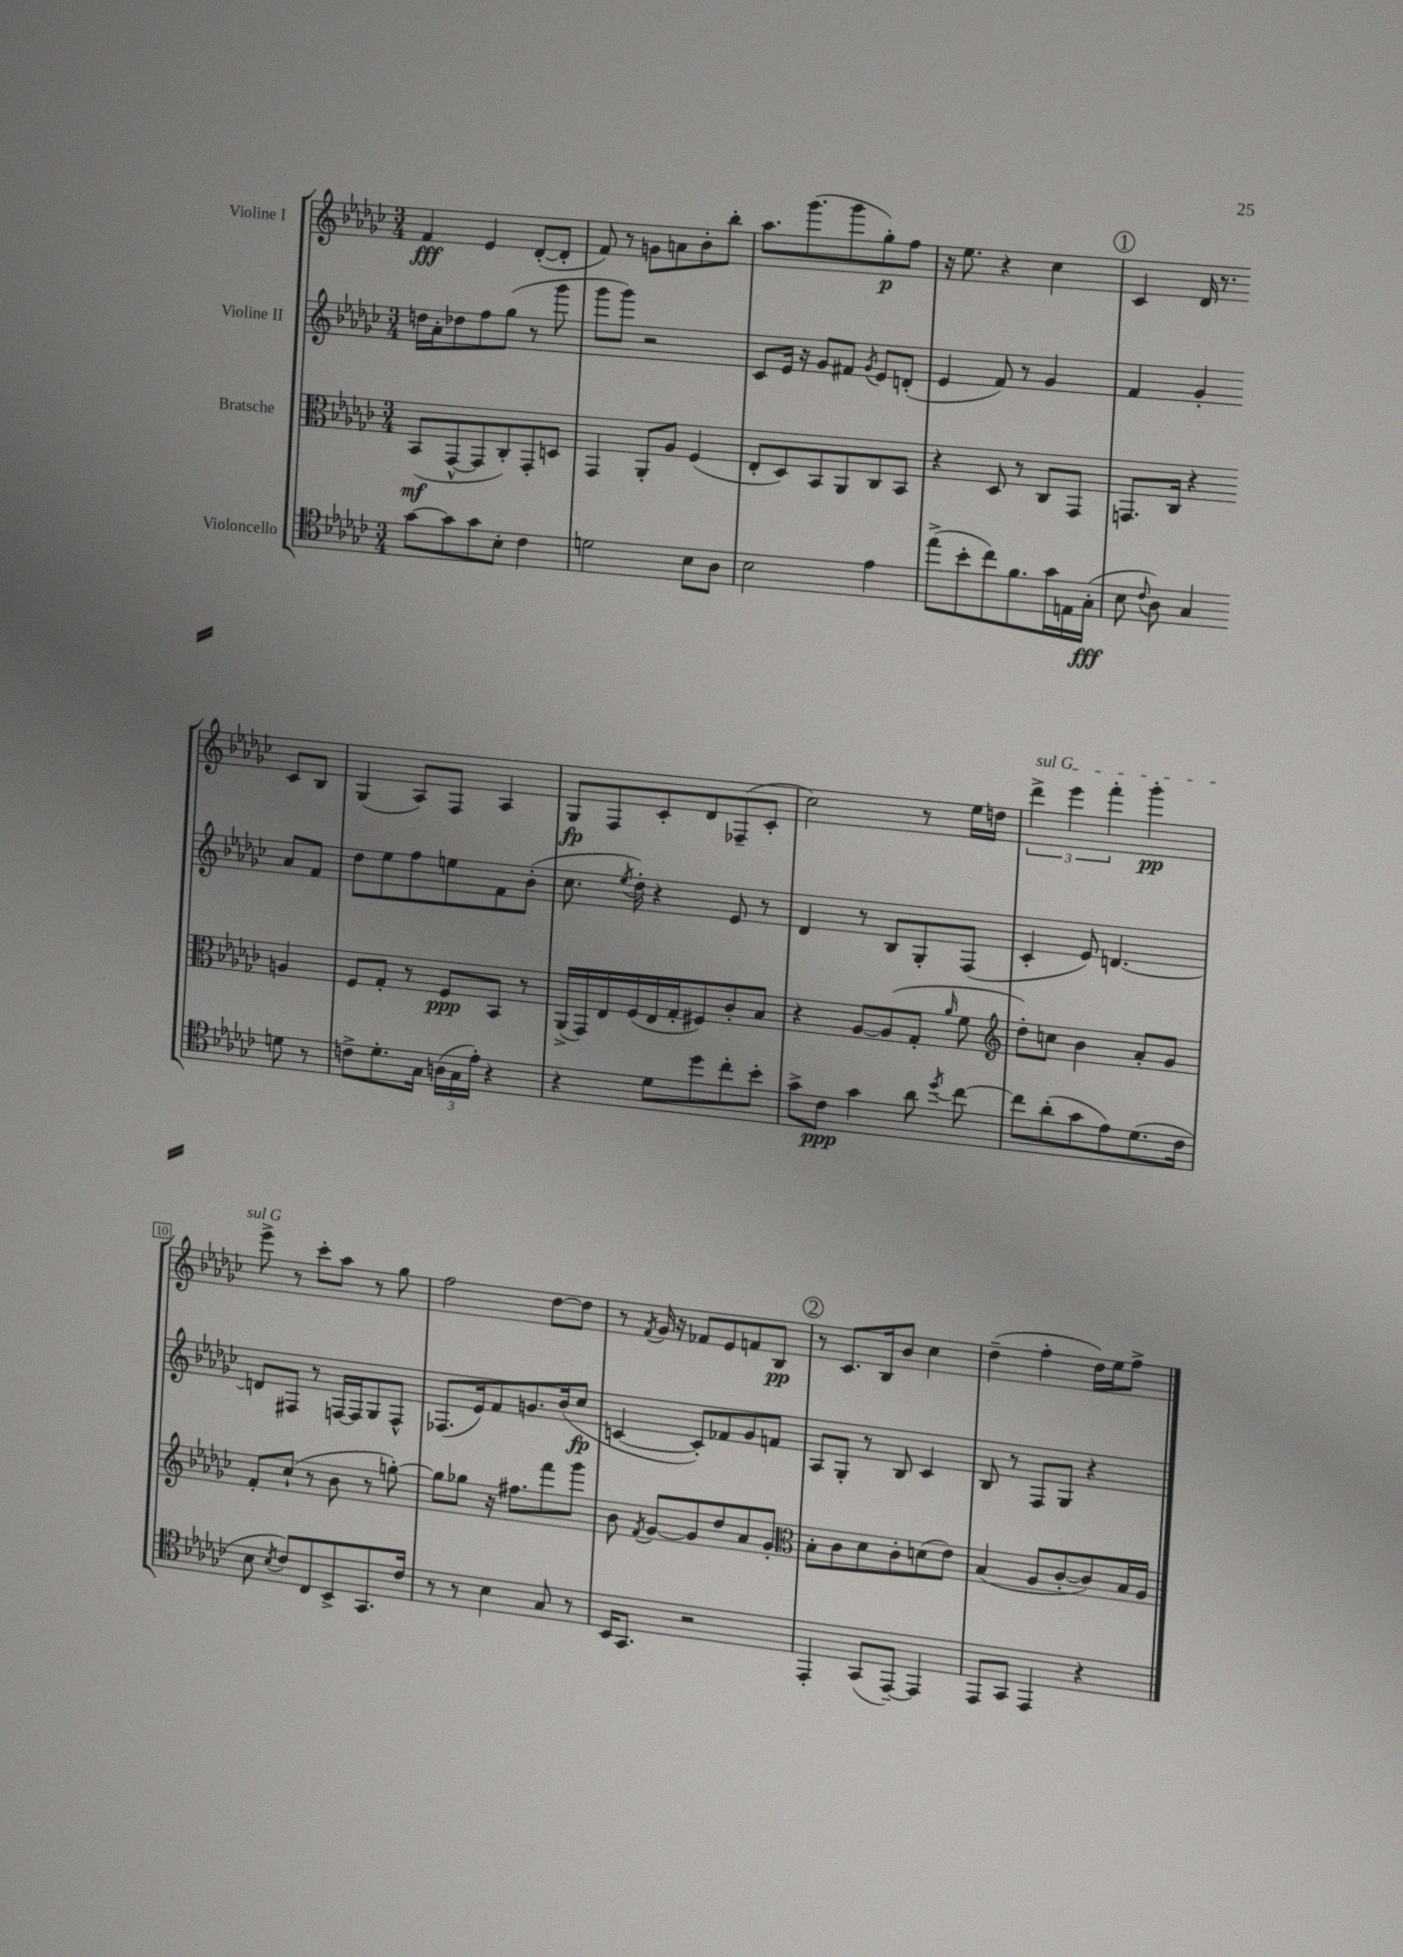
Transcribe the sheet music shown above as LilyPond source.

<<
\new StaffGroup <<
\new Staff = "s0" \with { instrumentName = "Violine I" } {
    \clef treble \key ges \major \numericTimeSignature \time 3/4
    \autoBeamOff f'4\fff ees'4 des'8[~-.( des'8]-. |
    f'8) r8 g'8[ a'8 bes'8-. bes''8]-. |
    aes''8.[ ges'''8.( ges'''8 ges''8-.\p) f''8] |
    r16 ees''8. r4 ces''4 |
    \mark \markup { \circle "1" } ces'4 des'16 r8. ces'8[ bes8] |
    ges4( aes8[) f8] aes4 |
    ges8[\fp f8 ces'8-. des'8 fes8--( ces'8]-. |
    ces''2) r8 ees''16[ d''16] |
    \tuplet 3/2 { \once \override TextSpanner.bound-details.left.text = \markup { \italic "sul G" } des'''4->\startTextSpan ees'''4 f'''4-. } ges'''4-.\pp |
    ees'''8->\stopTextSpan r8 ces'''8[-. aes''8] r8 ges''8 |
    f''2 des''8[~ des''8] |
    r8 \acciaccatura { f'8 } ges'16 r16 fes'8[ ees'8 f'8 bes8]\pp |
    \mark \markup { \circle "2" } r8 ces'8.[ bes16 bes'8] ces''4 |
    des''4--( f''4-. des''16[) ees''16 f''8]-> \bar "|." |
}
\new Staff = "s1" \with { instrumentName = "Violine II" } {
    \clef treble \key ges \major \numericTimeSignature \time 3/4
    \autoBeamOff d''16[ aes'16-. des''8 f''8 ges''8]( r8 ges'''8 |
    ges'''8[ ges'''8]) r2 |
    ces'8[ ees'16] r16 ges'8[ fis'8] \acciaccatura { ges'8 } ees'8[ d'8]-.( |
    ees'4 f'8) r8 ges'4 |
    \mark \markup { \circle "1" } f'4 ges'4-. aes'8[ f'8] |
    des''8[ ees''8 f''8 e''8 f'8 bes'8]-.( |
    ces''8. \acciaccatura { ees''8 } des''16-.) r4 ees'8 r8 |
    des'4 r8 bes8[ ges8-. f8]( |
    ces'4-. ees'8) d'4.~ |
    d'8[ fis8] r8 f16[~ f16 ges8 f8]-^ |
    fes8.[( ees'16) f'8 g'8. bes'16( ces''8]\fp |
    c'4~ c'8[-.) fes'8 ges'8 f'8] |
    \mark \markup { \circle "2" } aes8[ ges8]-. r8 bes8 ces'4 |
    bes8 r8 f8[ ges8] r4 \bar "|." |
}
\new Staff = "s2" \with { instrumentName = "Bratsche" } {
    \clef alto \key ges \major \numericTimeSignature \time 3/4
    \autoBeamOff bes,8[\mf( ges,8~-^ ges,8 ces8-.) ges,8-. d8] |
    ges,4 aes,8[-. aes8] f4( |
    ees8[-. des8) bes,8 aes,8 ces8 bes,8] |
    r4 des8 r8 ces8[ ges,8] |
    \mark \markup { \circle "1" } g,8.[ ces16] r4 a4 |
    f8[ ges8]-. r8 f8[\ppp bes,8] r8 |
    aes,16[->( ges,16) ees16 f16( ees16 ges16-. fis8) ces'8-. bes8] |
    r4 aes8[~ aes8( ges8]-. \grace { aes'16 } f'8 |
    \clef treble des''8[-.) c''8] bes'4 aes'8[-. ges'8] |
    f'8[-. ces''8]-!( r8 bes'8 r8 g''8~-.) |
    g''8[ ges''8] r16 fis''8.[ f'''8 ges'''8] |
    bes'8 \acciaccatura { f'8 } ges'8[~ ges'8 des''8 aes'8 ges'8]-. |
    \mark \markup { \circle "2" } \clef alto bes8[-. ces'8 des'8 ces'8-. d'8( ees'8]) |
    bes4( aes8[ ces'8~-. ces'8) bes16 aes16] \bar "|." |
}
\new Staff = "s3" \with { instrumentName = "Violoncello" } {
    \clef tenor \key ges \major \numericTimeSignature \time 3/4
    \autoBeamOff ges'8[~ ges'8 ges'8 bes8]-. ces'4 |
    d'2 bes8[ aes8] |
    bes2 ees'4 |
    ees''8[->( bes'8-. ces''8) f'8. ges'16 e16 ges16]-.\fff( |
    \mark \markup { \circle "1" } bes8 \appoggiatura { ces'8 } aes8) ges4 d'8 r8 |
    c'8[-> des'8.-. ges16] \tuplet 3/2 { a16[( ges16 ees'16]-.) } r4 |
    r4 des'8[ des''8 ces''8-. bes'8]-. |
    ges'8[-> ces'8]\ppp ges'4 aes'8 \acciaccatura { des''8 } ces''8~ |
    ces''8[ aes'8-.( ges'8 ees'8) des'8.( ces'16] |
    bes8 \acciaccatura { bes8 } ces'8[) ces8 bes,8-> ges,8. ces'16] |
    r8 r8 bes4 ges8 r8 |
    bes,16[ ges,8.] r2 |
    \mark \markup { \circle "2" } ees,4-. ges,8[( ees,8]~--) ees,4 |
    ees,8[ ges,8] ees,4 r4 \bar "|." |
}
>>
>>
\layout { \context { \Score \override BarNumber.stencil = #(make-stencil-boxer 0.1 0.3 ly:text-interface::print) } }
